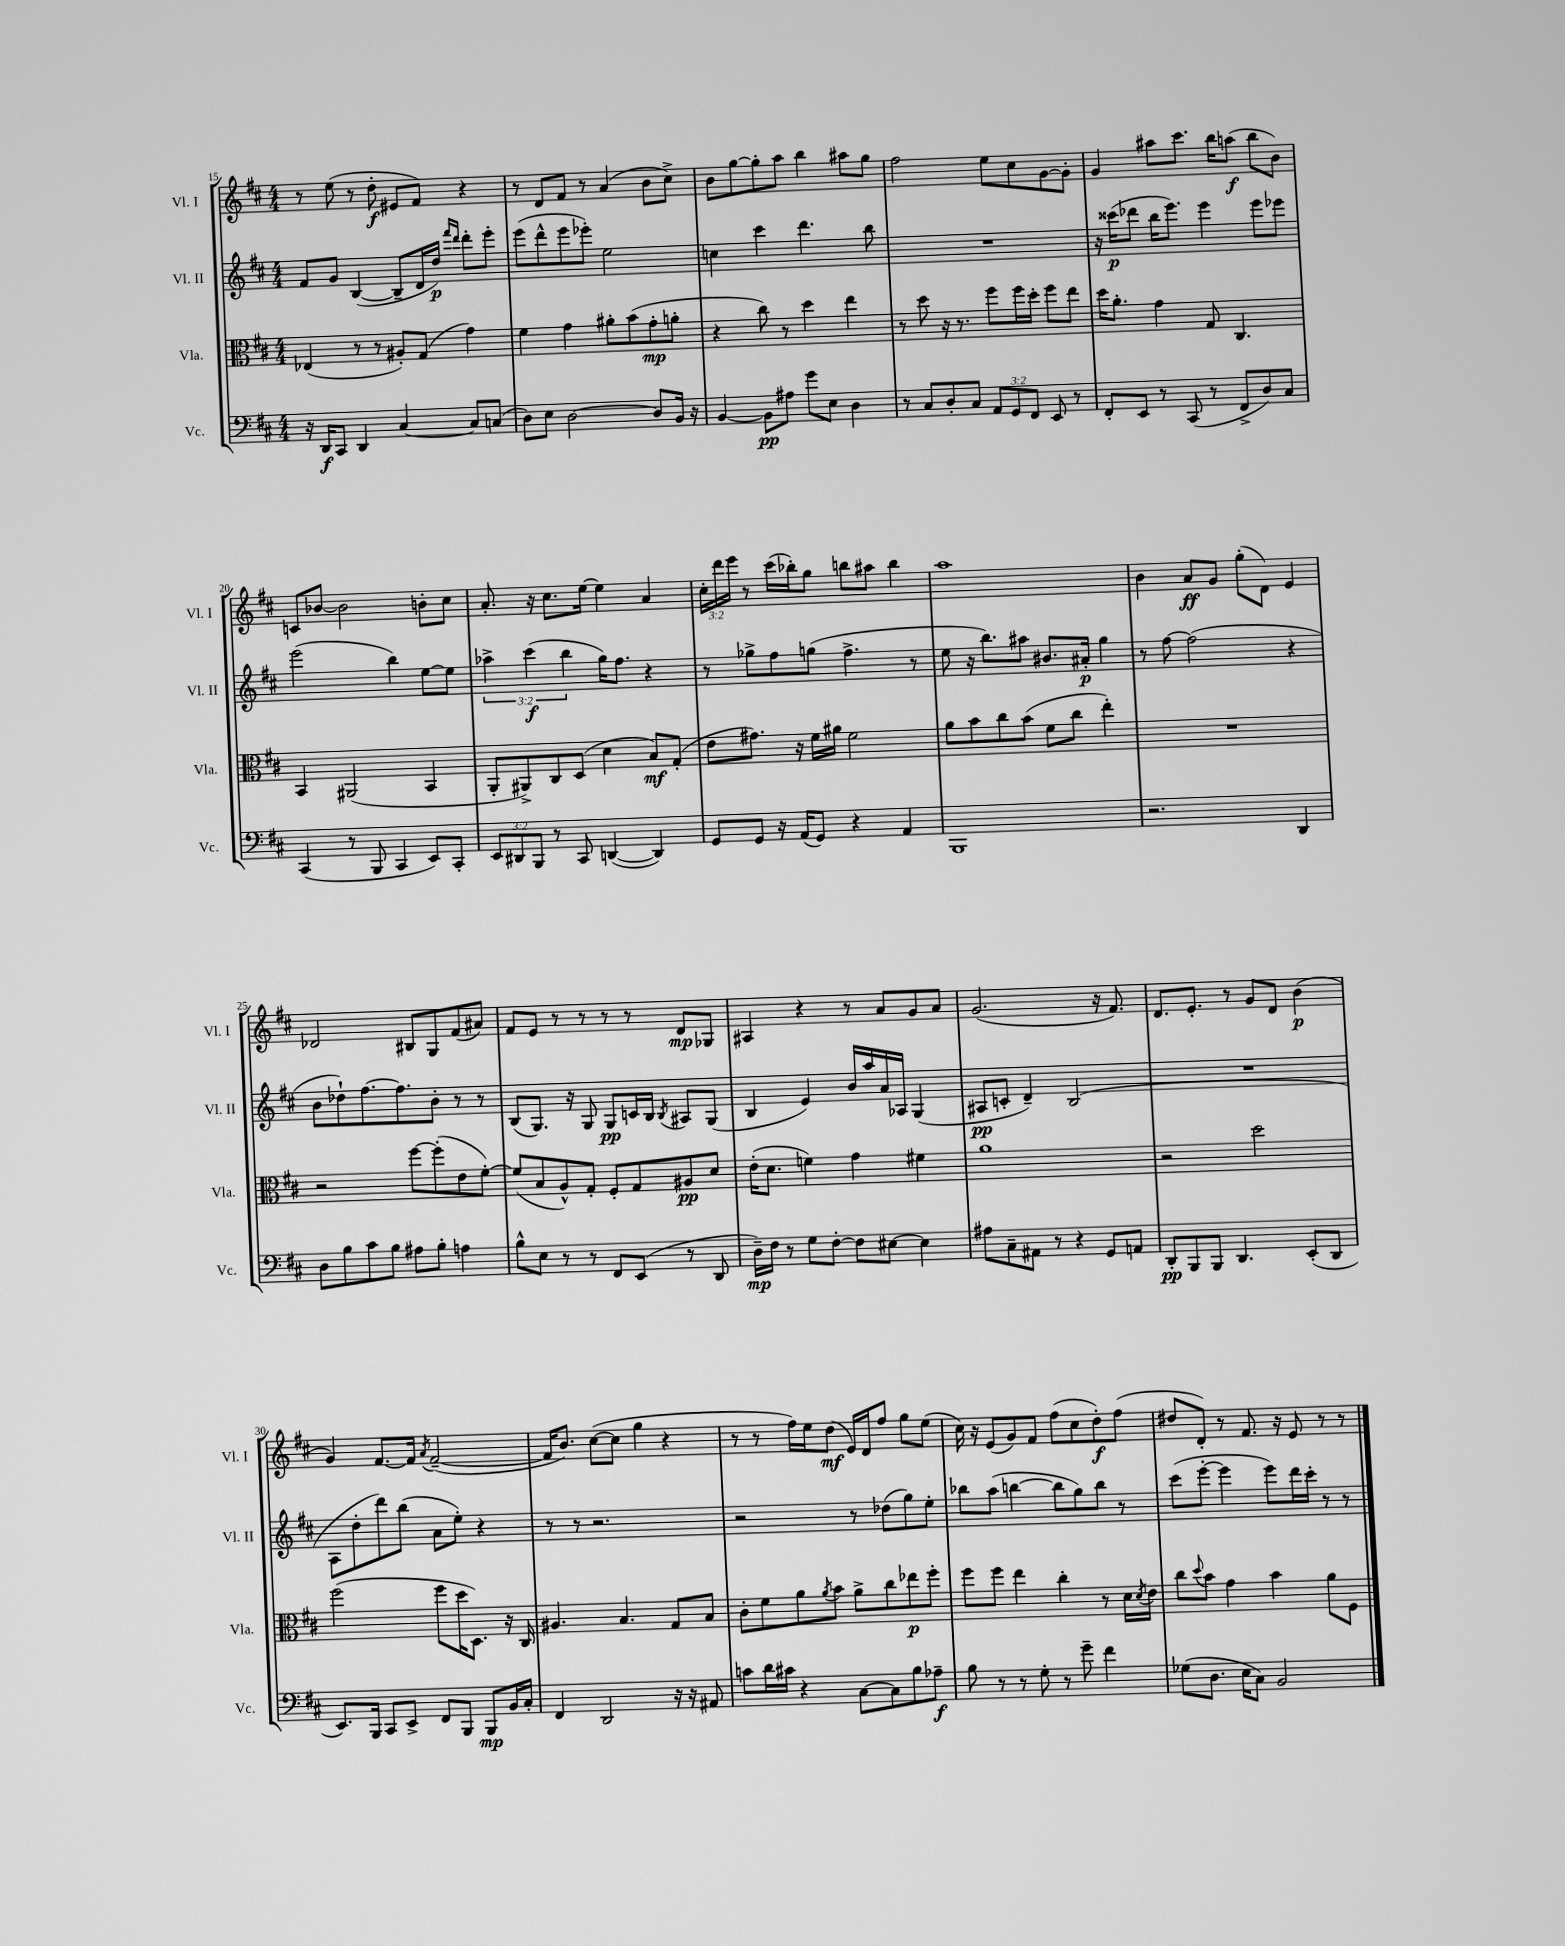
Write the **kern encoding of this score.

**kern	**kern	**kern	**kern
*staff4	*staff3	*staff2	*staff1
*clefF4	*clefC3	*clefG2	*clefG2
*k[f#c#]	*k[f#c#]	*k[f#c#]	*k[f#c#]
*M4/4	*M4/4	*M4/4	*M4/4
16r	(4E-	8f#	8r
16DD	.	.	.
8CC#	.	8g	(8ee
4DD	8r	([4B	8r
.	8r	.	8dd'
[4C#	8A#')	8B~]	8e#
.	(8G	16d	8f#)
.	.	16dd)	.
.	.	16qqfff#	.
.	.	16qqddd	.
8C#]	4g)	8ddd'	4r
(8C	.	8eee'	.
=	=	=	=
8D)	4f#	(8eee	8r
8E	.	8ddd^^	8d
[2D	4g	8eee	8f#
.	.	8eee-')	8r
.	8a#'	2ee	(4a
.	(8b	.	.
8D]	8g'	.	8b
16BB	8a'	.	8cc#^)
16r	.	.	.
=	=	=	=
[4BB	4r	4cc	8b
.	.	.	[8gg
8BB]	8cc#)	4ccc#	8gg']
8A#	8r	.	8aa
8g	4dd	4.ddd	4bb
8E	.	.	.
4D	4ee	.	8aa#
.	.	8bb	8gg
=	=	=	=
8r	8r	1r	2ff#
8C#	8dd	.	.
8D'	16r	.	.
.	8.r	.	.
8C#	.	.	.
12AA	8ff#	.	8ee
12GG	.	.	.
.	16ff#	.	8cc#
12FF#	.	.	.
.	16dd'	.	.
8EE	8ff#	.	[8g
8r	8ee	.	8g']
=	=	=	=
8FF#'	16dd	16r	4g
.	8.a'	(16ccc##	.
8EE	.	8ddd-	.
8r	4g	16bb	8aa#
.	.	8.eee)	.
(8CC#	.	.	8.ccc#
8r	8G	4eee	.
.	.	.	16bb
8FF#^	4.C#	.	(8aa
8D)	.	8eee	8bb
8C#	.	8eee-	8b)
=	=	=	=
(4CC#	4BB	(2eee	8c
.	.	.	[8b-
8r	(2AA#	.	2b-]
8BBB	.	.	.
4CC#	.	4bb)	.
8EE)	4BB	[8ee	8b'
8CC#'	.	8ee]	8cc#
=	=	=	=
12EE	8AA'	6aa-^	8.a'
12DD#	.	.	.
.	8AA#^)	.	.
12BBB	.	(6ccc#	.
.	.	.	16r
8r	8C#	.	8.cc#
.	.	6bb	.
8CC#	(8D	.	.
.	.	.	[16ee
([4DD	4d	16gg)	4ee]
.	.	8.ff#	.
4DD])	8B)	4r	4a
.	(8G'	.	.
=	=	=	=
8GG	8e	8r	24cc#'
.	.	.	24ddd
.	.	.	24eee
8GG	8.g#)	8gg-^	8r
16r	.	8ff#	(16ccc#
(16AA	16r	.	16bb-')
8GG)	16f#	(8gg	8gg
.	16a#	.	.
4r	2f#	4.ff#^	8bb
.	.	.	8aa#
4AA	.	.	4bb
.	.	8r	.
=	=	=	=
1BBB	8a	8ee	1aa
.	8b	16r	.
.	.	8.bb)	.
.	8cc#	.	.
.	(8b	8aa#	.
.	8f#	8.b#	.
.	8cc#	.	.
.	.	16a#'	.
.	4ee')	4gg	.
=	=	=	=
2.r	1r	8r	4b
.	.	[8ff#	.
.	.	(2ff#]	8a
.	.	.	8g
.	.	.	(8gg'
.	.	.	8d)
4DD	.	4r	4e
=	=	=	=
8D	2r	8b	2d-
8B	.	8dd-`)	.
8c#	.	[8.ff#	.
8B	.	.	.
.	.	8.ff#]	.
8A#	[8ff#	.	8B#
8B'	(8ff#']	8b'	8G
4A	8e	8r	(8f#
.	[8f#')	8r	8a#)
=	=	=	=
8B^^	(8f#]	(8B	8f#
8E	8B	8.G)	8e
8r	8A^^)	.	8r
.	.	16r	.
8r	8G'	8G	8r
8FF#	8F#'	8G	8r
(8EE	8G	16c	8r
.	.	16B	.
.	.	8qB	.
8r	8A#	8A#	8d
8DD	8d	(8G	8G-
=	=	=	=
16D~)	(16e'	4B	4A#
16F#	8.d	.	.
8r	.	.	.
8G	4f)	4e)	4r
[8F#'	.	.	.
8F#]	4g	16b	8r
.	.	16aa	.
[8E#	.	16a	8a
.	.	16A-	.
4E#]	4f#	(4G	8g
.	.	.	8a
=	=	=	=
8A#	1a	8A#	(2.g
8C#~	.	8c'	.
8AA#	.	4d~)	.
8r	.	.	.
4r	.	(2B	.
8GG	.	.	16r
.	.	.	8.f#)
8AA	.	.	.
=	=	=	=
8DD'	2r	1r	8.d
8BBB	.	.	.
.	.	.	8.e'
8BBB	.	.	.
4.DD	.	.	8r
.	2dd	.	8g
.	.	.	8d
(8EE'	.	.	(4b
8DD	.	.	.
=	=	=	=
8.EE)	(2ff#	8A	4g)
.	.	8dd'	.
16BBB	.	.	.
8CC#	.	8ddd)	[8.f#
8EE^	.	(8bb	.
.	.	.	16f#]
.	.	.	8qa
8FF#	8ff#	8a	([2f#~
8BBB	16dd	8ee')	.
.	8.D)	.	.
8BBB	.	4r	.
16BB	16r	.	.
16C#'	16C#	.	.
=	=	=	=
4FF#	4.A#	8r	16f#]
.	.	.	8.b)
.	.	8r	.
2DD	.	2.r	([8cc#
.	4.B	.	8cc#]
.	.	.	4gg
16r	8G	.	4r
16r	.	.	.
8AA#	8B	.	.
=	=	=	=
8c	8c#'	2r	8r
16d	8f#	.	8r
16c#	.	.	.
4r	8a	.	16ff#)
.	.	.	16ee
.	8qa	.	.
.	8b	.	(8dd
[8C#	8a^	8r	16e)
.	.	.	16d
8C#]	8cc#	(8dd-	8ff#
8B	8ee-	8gg)	8gg
8A-~	8ff#'	8ee'	(8ee
=	=	=	=
8B	8ff#	8bb-	16cc#)
.	.	.	16r
8r	8ff#	(8aa	(8e
8r	4ee	[4bb	8g)
8G'	.	.	8f#
8r	4cc#'	8bb]	(8ff#
8g~	.	8gg)	8cc#
4f#	8r	8bb	8dd')
.	16d	8r	(8ff#
.	8qd	.	.
.	16e	.	.
=	=	=	=
(8G-	8cc#	(8ccc#	8dd#
.	8qqdd	.	.
8.D	8b	[8eee'	8d')
.	4g	4eee]	8r
16E	.	.	.
8C#)	.	.	8.f#
2BB	4b	8eee)	.
.	.	.	16r
.	.	16ddd	8e
.	.	16ccc#'	.
.	8a	8r	8r
.	8F#	8r	8r
==	==	==	==
*-	*-	*-	*-
